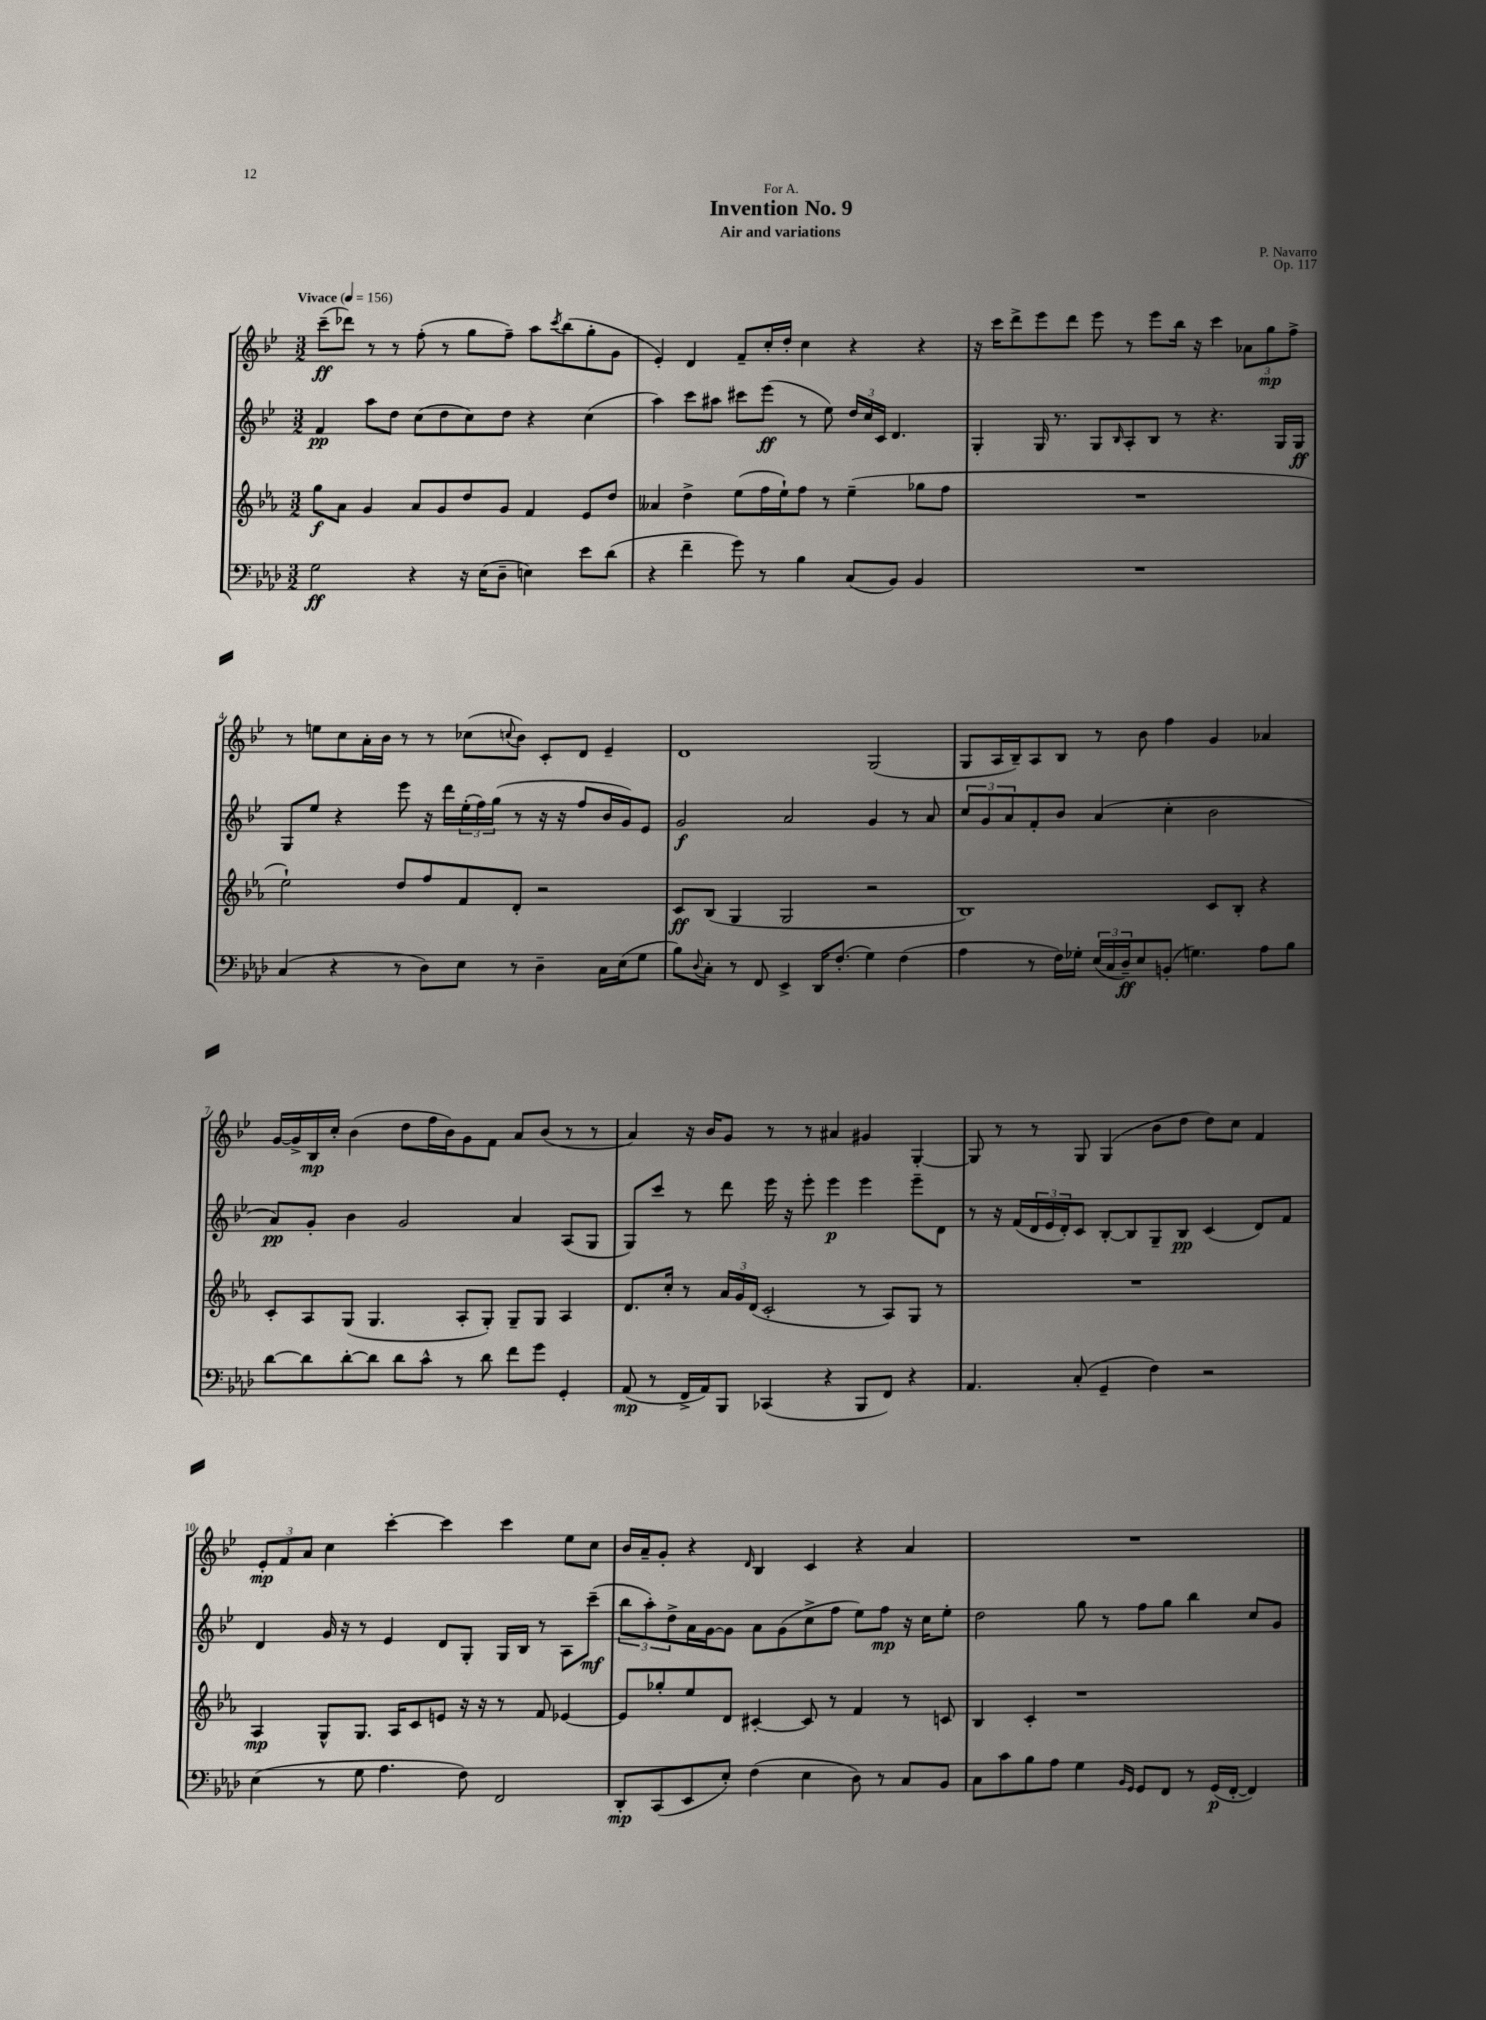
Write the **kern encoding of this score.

**kern	**kern	**kern	**kern
*staff4	*staff3	*staff2	*staff1
*clefF4	*clefG2	*clefG2	*clefG2
*k[b-e-a-d-]	*k[b-e-a-]	*k[b-e-]	*k[b-e-]
*M3/2	*M3/2	*M3/2	*M3/2
*MM156	*MM156	*MM156	*MM156
2G	8gg	4f	(8ccc~
.	8a-	.	8ddd-)
.	4g	8aa	8r
.	.	8dd	8r
4r	8a-	(8cc	(8ff'
.	8g	8dd	8r
16r	8dd	8cc)	8gg
(16E-	.	.	.
8D-~	8g	8dd	8ff~)
4E)	4f	4r	8aa
.	.	.	8qccc
.	.	.	(8bb-
8e-	8e-	(4cc	8gg'
(8d-	8dd	.	8g
=	=	=	=
4r	4a--	4aa)	4e-')
4f~	4dd^	8ccc	4d
.	.	8aa#	.
8g)	(8ee-	8ccc#	8f~
8r	16ff	(8eee-	16cc'
.	16ee-`)	.	16dd'
4B-	8ff	8r	4cc
.	8r	8ee-)	.
(8C	(4ee-~	24dd	4r
.	.	24cc	.
.	.	24c	.
8BB-)	.	4.d	.
4BB-	8gg-	.	4r
.	8ff	.	.
=	=	=	=
1.r	1.r	4G'	16r
.	.	.	16ccc
.	.	.	8ddd^
.	.	16G	8eee-
.	.	8.r	.
.	.	.	8ddd
.	.	8G	8eee-
.	.	16qqB-	.
.	.	8A'	8r
.	.	8B-	8eee-
.	.	8r	16bb-
.	.	.	16r
.	.	4.r	4ccc
.	.	.	12a-
.	.	.	12gg
.	.	16G	.
.	.	.	12ff^
.	.	16G	.
=	=	=	=
(4C	2ee-`)	8G	8r
.	.	8ee-	8ee
4r	.	4r	8cc
.	.	.	16a'
.	.	.	16b-
8r	8dd	8eee-	8r
8D-)	8ff	16r	8r
.	.	16ddd	.
8E-	8f	(24ee-'	(8cc-
.	.	24ff)	.
.	.	(24gg	.
.	.	.	8qqcc
8r	8d'	8r	8b-)
4D-~	2r	16r	8c'
.	.	16r	.
.	.	8ff	8d
16C	.	16b-	4e-~
(16E-	.	16g)	.
8G	.	8e-	.
=	=	=	=
8B-)	8c	2g	1d
8qqD-	.	.	.
8C'	(8B-	.	.
8r	4G	.	.
8FF	.	.	.
4EE-^	2G	2a	.
16DD-	.	.	.
(8.F'	.	.	.
4G)	2r	4g	(2G
(4F	.	8r	.
.	.	8a	.
=	=	=	=
4A-	1B-)	12cc	8G
.	.	12g	.
.	.	.	16A
.	.	12a	.
.	.	.	16B-~)
8r	.	8f'	8A
16F)	.	8b-	8B-
16G-'	.	.	.
(24E-	.	(4a	8r
24C	.	.	.
24D-~)	.	.	.
8E-	.	.	8b-
(8BB'	.	4cc'	4ff
4.G)	.	.	.
.	8c	2b-	4g
.	8B-'	.	.
8A-	4r	.	4a-
8B-	.	.	.
=	=	=	=
[8d-	8c'	8a)	[16g
.	.	.	16g^]
8d-]	8A-	8g'	16B-
.	.	.	16cc'
[8d-'	(8G	4b-	(4b-
8d-]	4.G	.	.
8d-	.	2g	8dd
8c^^	.	.	16ff
.	.	.	16b-)
8r	8A-'	.	8g
8d-	8G')	.	8f
8f	8G~	4a	8a
8g	8G	.	(8b-
4GG'	4A-	(8A	8r
.	.	8G	8r
=	=	=	=
(8AA-	8.d	8G)	4a)
8r	.	8ccc	.
.	16cc'	.	.
16FF^	8r	8r	16r
16AA-)	.	.	16b-
8BBB-	24a-	8ddd	8g
.	24g	.	.
.	(24d	.	.
(4CC-	2c'	16eee-	8r
.	.	16r	.
.	.	8eee-'	8r
4r	.	4eee-	4a#
8BBB-	8r	4eee-	4g#
8FF)	8A-)	.	.
4r	8G	8eee-~	[4G'
.	8r	8d	.
=	=	=	=
4.AA-	1.r	8r	8G]
.	.	16r	8r
.	.	(16f	.
.	.	24d	8r
.	.	24e-	.
.	.	24d')	.
(8C'	.	8c	8G
4GG~	.	[8B-'	(4G
.	.	8B-]	.
4F)	.	8G~	8b-
.	.	8B-	8dd
2r	.	(4c	8dd)
.	.	.	8cc
.	.	8d)	4f
.	.	8f	.
=	=	=	=
(4E-	4A-	4d	12e-'
.	.	.	12f
.	.	.	12a
8r	8G^^	16g	4cc
.	.	16r	.
8G	8.G	8r	.
4.A-	.	4e-	[4ccc'
.	16A-	.	.
.	8c	.	.
.	8e	8d	4ccc]
8F)	16r	8G'	.
.	16r	.	.
2FF	8r	16G	4ccc
.	.	16B-	.
.	8f	8r	.
.	[4e-	8A	8ee-
.	.	(8ccc~	8cc
=	=	=	=
8DD-'	8e-]	12bb-	16b-
.	.	.	16a~
.	.	12aa')	.
(8CC	8gg-'	.	8g'
.	.	12dd^	.
8EE-	8ee-	16a	4r
.	.	[16g	.
8E-')	8d	8g]	.
.	.	.	16qqd
(4F	[4c#'	8a	4B-
.	.	(8g	.
4E-	8c#]	8cc^	4c
.	8r	8ff	.
8D-)	4f	8ee-)	4r
8r	.	8ff	.
8C	8r	16r	4a
.	.	16cc	.
8BB-	8c	8ee-'	.
=	=	=	=
8C	4B-	2dd	1.r
8c	.	.	.
8B-	4c'	.	.
8A-	.	.	.
4G	1r	8gg	.
.	.	8r	.
16qqBB-	.	.	.
16qqGG	.	.	.
8GG	.	8ff	.
8FF	.	8gg	.
8r	.	4bb-	.
(16GG	.	.	.
[16FF'	.	.	.
4FF])	.	8cc	.
.	.	8g	.
==	==	==	==
*-	*-	*-	*-
